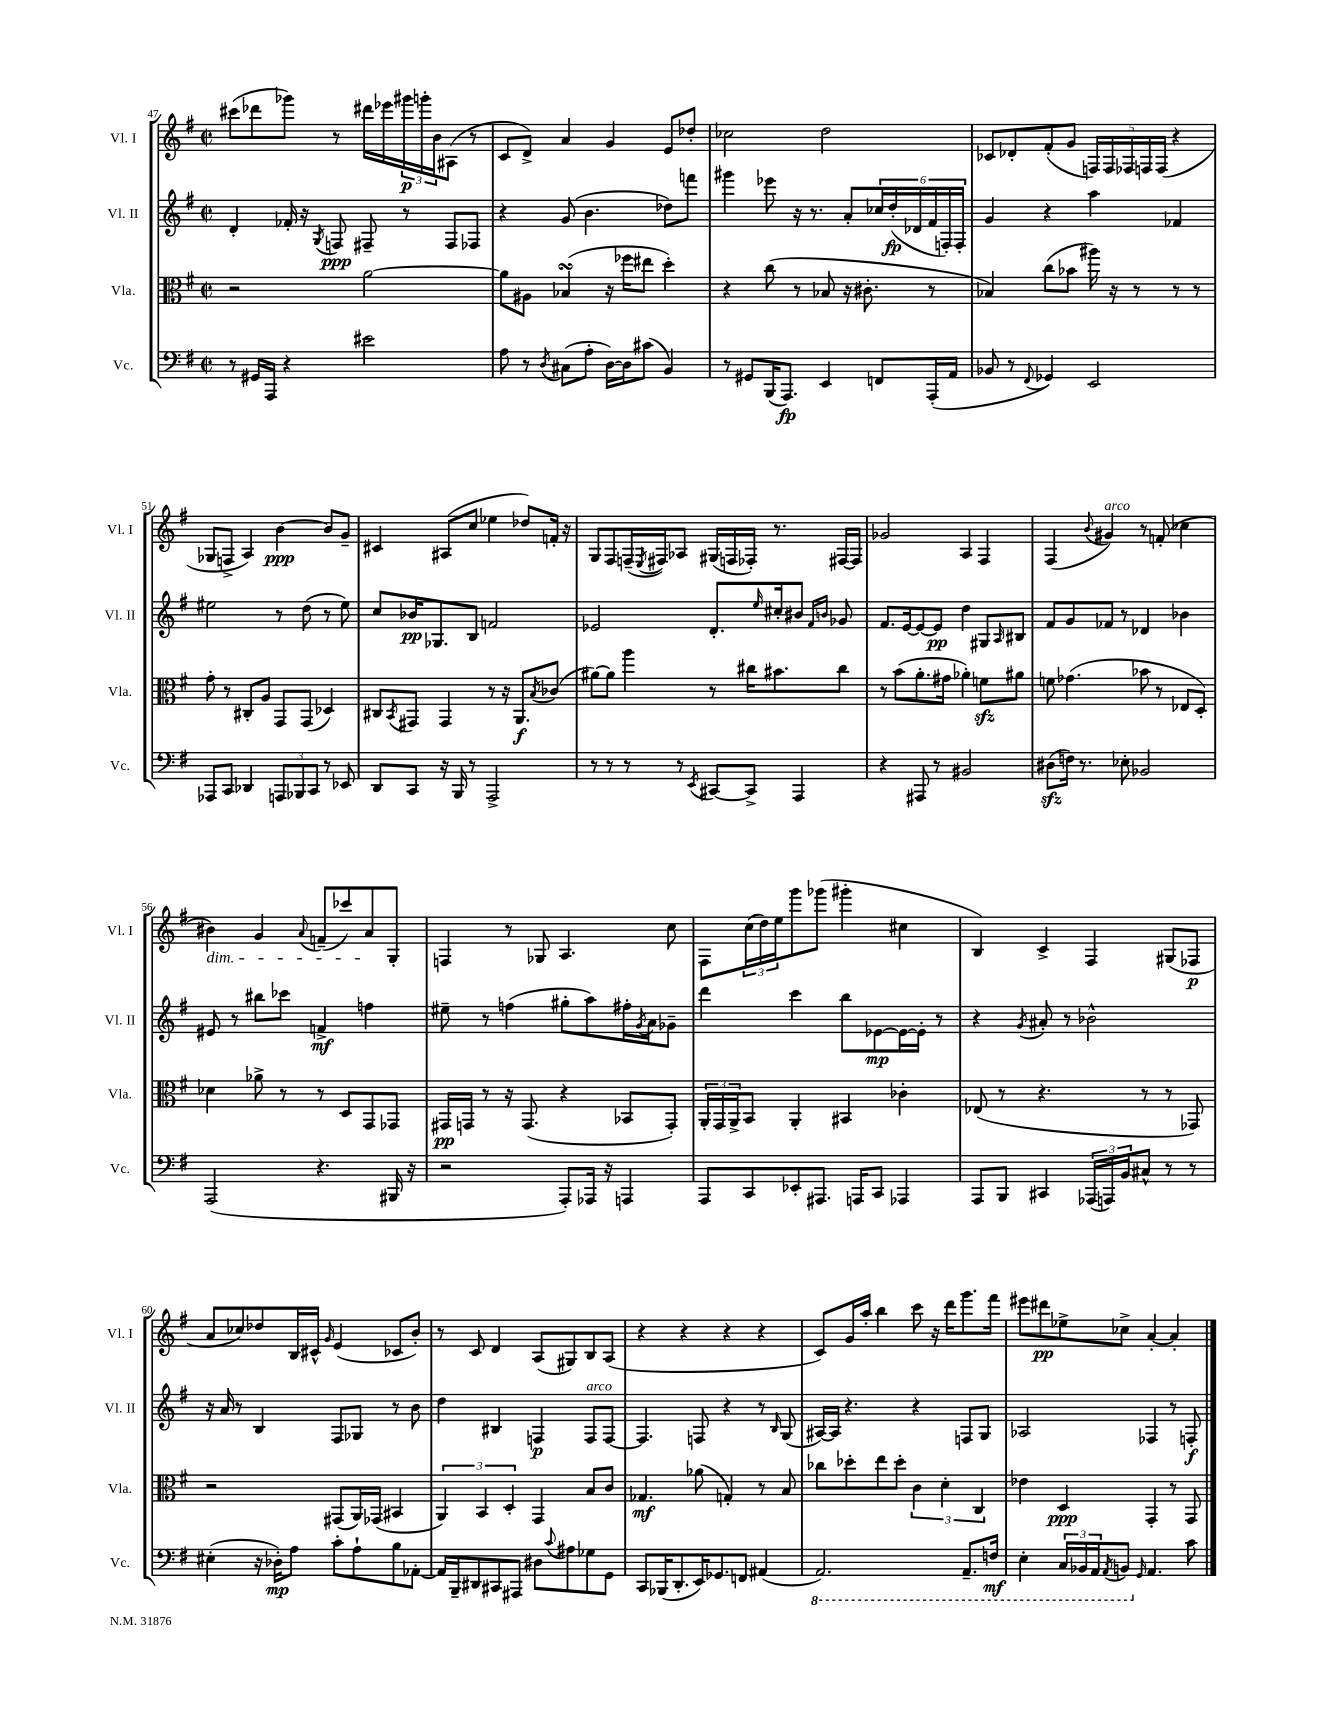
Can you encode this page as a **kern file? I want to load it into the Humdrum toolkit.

**kern	**kern	**kern	**kern
*staff4	*staff3	*staff2	*staff1
*clefF4	*clefC3	*clefG2	*clefG2
*k[f#]	*k[f#]	*k[f#]	*k[f#]
*M2/2	*M2/2	*M2/2	*M2/2
*met(c|)	*met(c|)	*met(c|)	*met(c|)
8r	2r	4d'	(8ccc#
16GG#	.	.	8ddd-
16AAA	.	.	.
4r	.	16f-'	8ggg-)
.	.	16r	.
.	.	8qG	.
.	.	8F	8r
2e#	[2a	8F#~	16ddd#
.	.	.	16eee-
.	.	8r	24ggg#
.	.	.	24ggg'
.	.	.	24b
.	.	8F#	(8A#
.	.	8F-	8r
=	=	=	=
8A	8a]	4r	8c
8r	8A#	.	8d^)
8qD	.	.	.
(8C#	(4B-	(8g	4a
8A'	.	4.b	.
[16D)	16r	.	4g
16D]	16ff-	.	.
(8c#	8ee#	.	.
4BB)	4dd')	8dd-)	8e
.	.	8fff	8dd-'
=	=	=	=
8r	4r	4ggg#	2cc-
8GG#	.	.	.
(16BBB	(8cc	8eee-	.
8.AAA)	.	.	.
.	8r	16r	.
.	.	8.r	.
4EE	8B-	.	2dd
.	16r	8a'	.
.	8.c#'	.	.
8FF	.	24cc-	.
.	.	(24dd'	.
.	.	24d-	.
(16AAA'	8r	24f#	.
.	.	24F')	.
16AA	.	.	.
.	.	24F'	.
=	=	=	=
8BB-	4B-)	4g	8c-
8r	.	.	8d-'
8qqFF#	.	.	.
4GG-)	(8cc	4r	(8f#'
.	8b-	.	8g
2EE	16aa#)	4aa	20F)
.	.	.	20F
.	16r	.	.
.	.	.	20F-
.	8r	.	.
.	.	.	20F
.	.	.	(20F
.	8r	4f-	4r
.	8r	.	.
=	=	=	=
8AAA-	8g'	2ee#	8G-
8CC	8r	.	8F^
4DD-	8C#'	.	4A)
.	8A	.	.
12AAA	8GG	8r	[4b
12BBB-	.	.	.
.	(8GG	(8dd	.
12CC	.	.	.
8r	4D-)	8r	8b]
8EE-	.	8ee#)	8g~
=	=	=	=
8DD	8C#	8cc	4c#
.	8qBB	.	.
8CC	8GG#	16b-	.
.	.	8.G-	.
16r	4GG#	.	(8A#
16BBB	.	.	.
8r	.	8B	8cc
2AAA^	8r	2f	4ee-
.	16r	.	.
.	8.AA	.	.
.	.	.	8dd-)
.	8qB	.	.
.	(8c-	.	16f'
.	.	.	16r
=	=	=	=
8r	[8a#)	2e-	8G
8r	8a#]	.	8F#
8r	4aa	.	(16F~
.	.	.	8qE
.	.	.	16F#)
8r	.	.	8A-
8qEE	.	.	.
[8CC#	8r	8.d'	(16G#
.	.	.	16F
8CC#^]	16cc#	.	16F-')
.	.	16qqee	.
.	8.b#	16cc#'	8.r
4AAA	.	8b#	.
.	.	16qqf#	.
.	.	16qqb	.
.	8cc#	8g-	[16F#
.	.	.	16F#]
=	=	=	=
4r	8r	8.f#	2g-
.	(8b	.	.
.	.	[16e	.
8AAA#	8.a'	8e_	.
8r	.	8e]	.
.	16g#	.	.
2BB#	4a-')	4dd	4A
.	8f	8G#	4F#
.	.	16qqA	.
.	8a#	8B#	.
=	=	=	=
(8D#	8f	8f#	(4F#
16F)	(4.g-	8g	.
8.r	.	.	.
.	.	.	8qqb
.	.	8f-	4g#)
8E-'	.	8r	.
2BB-	8b-	4d-	8r
.	8r	.	(8f'
.	8E-	4b-	4cc-
.	8D')	.	.
=	=	=	=
(2AAA	4d-	8e#	4b#)
.	.	8r	.
.	8a-^	8bb#	4g
.	8r	8ccc-	.
.	.	.	8qqa
4.r	8r	4f^	(8f~
.	8D	.	8ccc-)
.	8GG	4ff	8a
16BBB#	8GG-	.	8G'
16r	.	.	.
=	=	=	=
2r	16GG#	8ee#~	4F
.	16GG	.	.
.	8r	8r	.
.	16r	(4ff	8r
.	(8.GG	.	.
.	.	.	8G-
8AAA')	4r	8gg#'	4.A
16AAA-	.	8aa)	.
16r	.	.	.
4AAA	8BB-	16ff#'	.
.	.	8qg	.
.	.	16a	.
.	8GG')	8g-~	8cc
=	=	=	=
8AAA	24AA'	4ddd	8F#
.	24GG	.	.
.	24AA^	.	.
8CC	8BB	.	(24cc
.	.	.	24dd)
.	.	.	24ee
8EE-'	4AA'	4ccc	8ggg
8.AAA#	.	.	(8ggg-
.	4BB#	8bb	4ggg#'
16AAA	.	.	.
8CC	.	[8e-	.
4AAA-	4c-'	16e-_	4cc#
.	.	16e-']	.
.	.	8r	.
=	=	=	=
8AAA	(8E-	4r	4B)
8BBB	8r	.	.
.	.	8qg	.
4CC#	4.r	8a#'	4c^
.	.	8r	.
(24AAA-	.	2b-^^	4F#
24AAA)	.	.	.
24BB	.	.	.
8C#^^	8r	.	.
8r	8r	.	(8G#
8r	8GG-)	.	8F-
=	=	=	=
(4E#'	2r	16r	8a
.	.	16a	.
.	.	8r	8cc-)
16r	.	4B	8dd-
16D-')	.	.	.
8A	.	.	16B
.	.	.	16c#^^
.	.	.	16qqg
8c'	(8GG#	8F#	(4e
8A`	16AA)	8G-	.
.	(16GG-	.	.
8B	4BB#	8r	8c-
[8AA-'	.	8b	8b')
=	=	=	=
16AA-]	6AA)	4dd	8r
16BBB~	.	.	.
8DD#	.	.	8c
.	6BB	.	.
8CC#	.	4B#	4d
.	6D'	.	.
8AAA#	.	.	.
8D#	4GG	4F	(8A
8qqc	.	.	.
8A#	.	.	8G#)
8G-	8B	8F	8B
8GG	8c	[8F	(8A
=	=	=	=
8CC	4.G-	4.F]	4r
(16BBB-	.	.	.
8.DD'	.	.	.
.	.	.	4r
16EE)	(8a-	8F	.
8.GG-	.	.	.
.	4G')	4r	4r
8FF	.	.	.
(4AA#	8r	8r	4r
.	.	16qqB	.
.	8B	(8G	.
=	=	=	=
2.AAA)	8cc-	[16A#)	8c)
.	.	16A#]	.
.	8dd-'	4.r	16g
.	.	.	16aa'
.	8ee	.	4bb
.	8dd-'	.	.
.	6c	4r	8ccc
.	.	.	16r
.	6d'	.	.
.	.	.	16ddd
8.AAA~	.	8F	8.ggg
.	6C	.	.
.	.	8G	.
16FF	.	.	16fff#
=	=	=	=
4EE'	4e-	2A-	8eee#
.	.	.	8ddd#
24CC	4D	.	8ee-^
24BBB-	.	.	.
24AAA	.	.	.
8qAAA	.	.	.
8BBB	.	.	8cc-^
16qqGG	.	.	.
4.AA	4GG'	4F-	[4a'
.	8r	8r	4a']
8c	8GG	8F'	.
==	==	==	==
*-	*-	*-	*-
